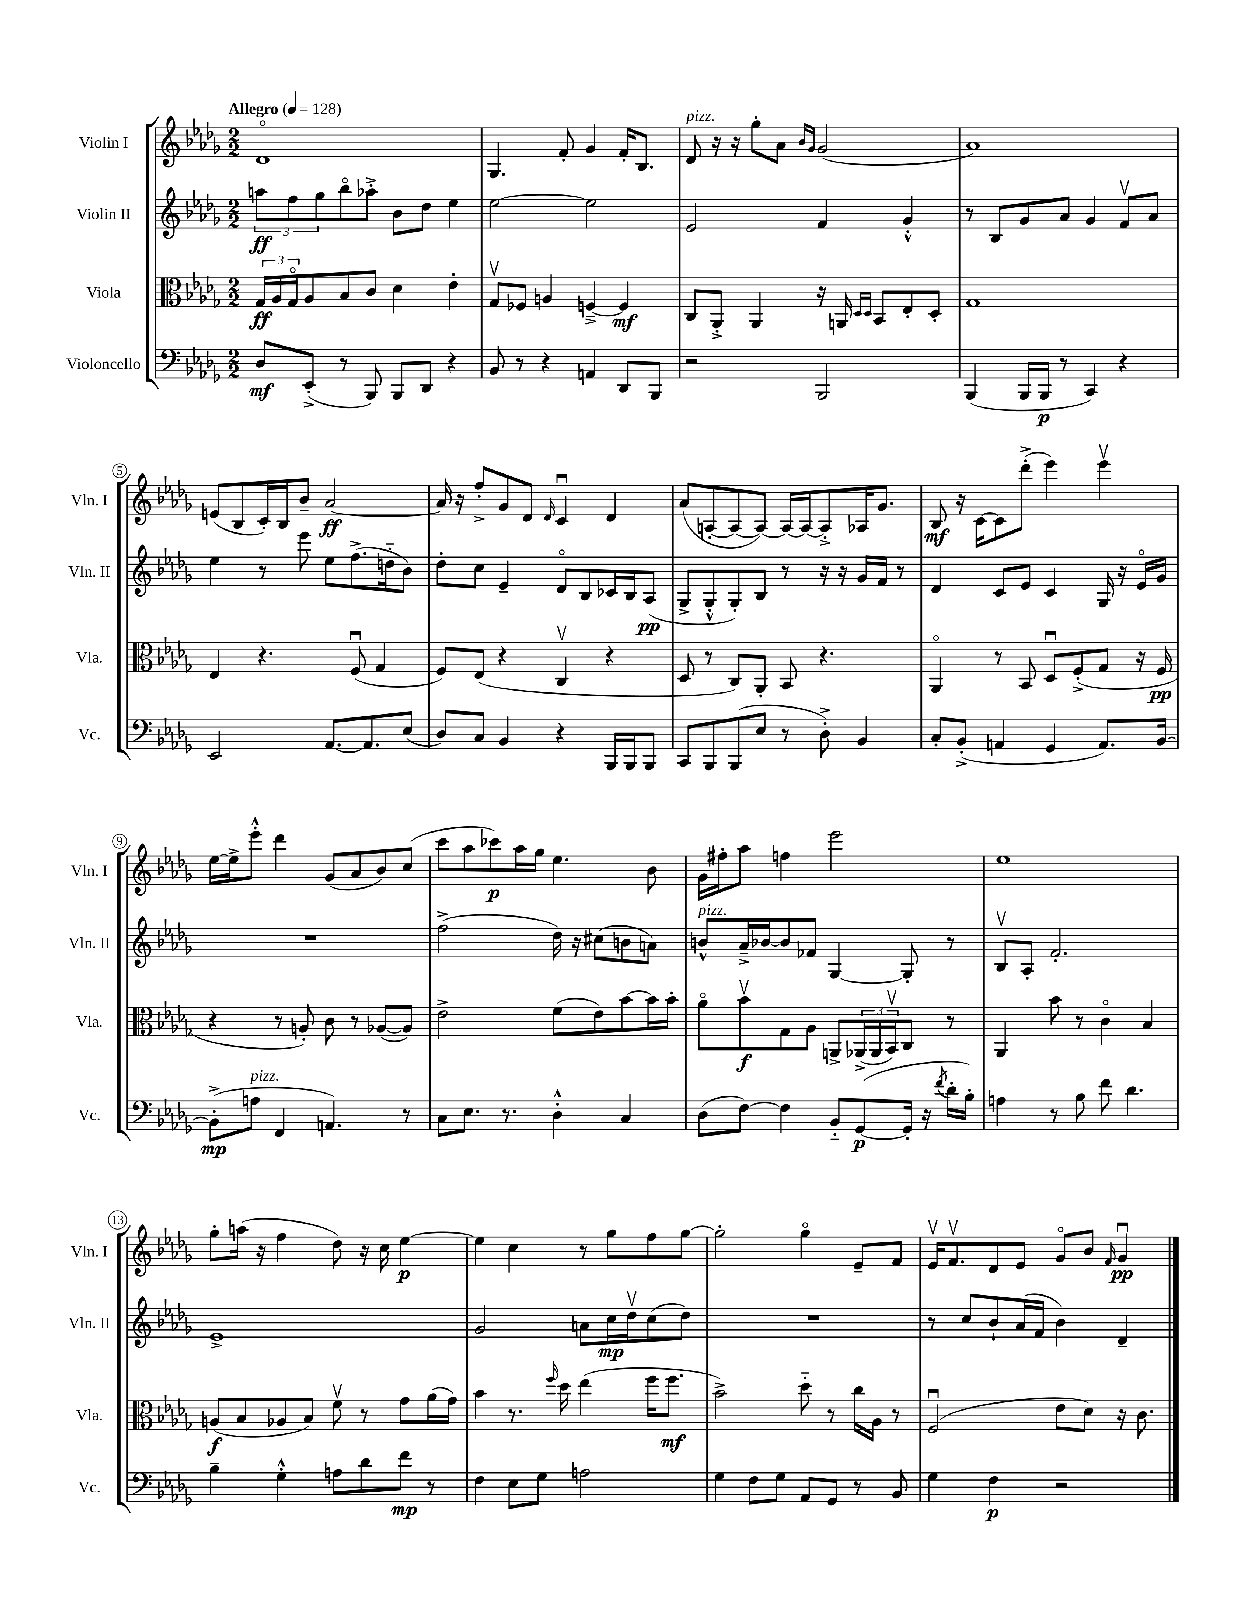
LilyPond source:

<<
\new StaffGroup <<
\new Staff = "s0" \with { instrumentName = "Violin I" shortInstrumentName = "Vln. I" } {
    \clef treble \key des \major \numericTimeSignature \time 2/2 \tempo "Allegro" 4 = 128
    des'1\flageolet |
    ges4. f'8-. ges'4 f'16-. bes8. |
    des'8^\markup { \italic "pizz." } r16 r16 ges''8-. aes'8 \grace { bes'16 ges'16 } ges'2( |
    aes'1) |
    e'8( bes8 c'16-.) bes16 bes'8-- aes'2~\ff |
    aes'16 r16 f''8-.-> ges'8 des'8 \grace { des'16 } c'4\downbow des'4 |
    aes'8( a8~-. a8~ a8~) a16~ a16~ a8-.-> aes16 ges'8. |
    bes8\mf r16 c'16~ c'8 des'''8-.->( ees'''4) ees'''4\upbow |
    ees''16~ ees''16-> ees'''8-.-^ des'''4 ges'8( aes'8 bes'8) c''8( |
    c'''8 aes''8 ces'''8\p) aes''16 ges''16 ees''4. bes'8 |
    ges'16 fis''16-. aes''8 f''4 ees'''2 |
    ees''1 |
    ges''8-. a''16( r16 f''4 des''8) r16 c''16 ees''4~\p |
    ees''4 c''4 r8 ges''8 f''8 ges''8~ |
    ges''2-. ges''4\flageolet ees'8-- f'8 |
    ees'16\upbow f'8.\upbow des'8 ees'8 ges'8\flageolet bes'8 \grace { f'16 } ges'4\downbow\pp \bar "|." |
}
\new Staff = "s1" \with { instrumentName = "Violin II" shortInstrumentName = "Vln. II" } {
    \clef treble \key des \major \numericTimeSignature \time 2/2
    \tuplet 3/2 { a''8\ff f''8 ges''8 } bes''8\flageolet aes''8-.-> bes'8 des''8 ees''4 |
    ees''2~ ees''2 |
    ees'2 f'4 ges'4-.-^ |
    r8 bes8 ges'8 aes'8 ges'4 f'8\upbow aes'8 |
    ees''4 r8 ees'''8 ees''8 f''8.->( d''16-_ bes'8) |
    des''8-. c''8 ees'4-- des'8\flageolet bes8 ces'16 bes16 aes8\pp( |
    ges8-> ges8-.-^ ges8-.) bes8 r8 r16 r16 ges'16 f'16 r8 |
    des'4 c'8 ees'8 c'4 ges16 r16 ees'16\flageolet ges'16 |
    R1 |
    f''2->( des''16) r16 cis''8( b'8 a'8) |
    b'8-^^\markup { \italic "pizz." } aes'16---> bes'16~ bes'8 fes'8 ges4~ ges8-. r8 |
    bes8\upbow aes8-. f'2.-. |
    ees'1-> |
    ges'2 a'8 c''16\mp des''16\upbow c''8( des''8) |
    R1 |
    r8 c''8 bes'8-! aes'16( f'16 bes'4) des'4-- \bar "|." |
}
\new Staff = "s2" \with { instrumentName = "Viola" shortInstrumentName = "Vla." } {
    \clef alto \key des \major \numericTimeSignature \time 2/2
    \tuplet 3/2 { ges16\ff aes16 ges16\flageolet } aes8 bes8 c'8 des'4 ees'4-. |
    ges8\upbow fes8 a4 f4~---> f4\mf |
    c8 aes,8-.-> aes,4 r16 a,16 \grace { des16 des16 } bes,8 ees8-. des8-. |
    ges1 |
    ees4 r4. f8\downbow( ges4 |
    f8) ees8( r4 c4\upbow r4 |
    des8 r8 c8) aes,8-. bes,8 r4. |
    aes,4\flageolet r8 bes,8 des8\downbow f8-.->( ges8 r16 f16\pp |
    r4 r8 a8-.) c'8 r8 aes8~( aes8) |
    ees'2-> f'8( ees'8) bes'8~ bes'16 bes'16-. |
    aes'8\flageolet bes'8\upbow\f ges8 aes8 a,8-> \tuplet 3/2 { aes,16->( aes,16 bes,16\upbow) } c8 r8 |
    aes,4 bes'8 r8 c'4\flageolet bes4 |
    a8\f( bes8 aes8 bes8) f'8\upbow r8 ges'8 aes'16( ges'16) |
    bes'4 r8. \grace { f''16 } des''16 ees''4( f''16 f''8.\mf |
    bes'2->) des''8-_ r8 c''16 aes16 r8 |
    f2\downbow( ees'8 des'8) r16 c'8. \bar "|." |
}
\new Staff = "s3" \with { instrumentName = "Violoncello" shortInstrumentName = "Vc." } {
    \clef bass \key des \major \numericTimeSignature \time 2/2
    des8\mf ees,8-.->( r8 bes,,8) bes,,8 des,8 r4 |
    bes,8 r8 r4 a,4 des,8 bes,,8 |
    r2 bes,,2 |
    bes,,4( bes,,16 bes,,16\p r8 c,4) r4 |
    ees,2 aes,8.~ aes,8. ees8( |
    des8) c8 bes,4 r4 bes,,16 bes,,16 bes,,8 |
    c,8 bes,,8 bes,,8( ees8 r8 des8-.->) bes,4 |
    c8-. bes,8-.->( a,4 ges,4 a,8.) bes,16~ |
    bes,8-.->\mp( a8^\markup { \italic "pizz." } f,4 a,4.) r8 |
    c8 ees8. r8. des4-.-^ c4 |
    des8( f8~) f4 bes,8-_ ges,8~\p( ges,16-. r16 \acciaccatura { f'8 } des'16-. bes16-.) |
    a4 r8 bes8 f'8 des'4. |
    bes4-- ges4-.-^ a8 des'8 f'8\mp r8 |
    f4 ees8 ges8 a2 |
    ges4 f8 ges8 aes,8 ges,8 r8 bes,8 |
    ges4 f4\p r2 \bar "|." |
}
>>
>>
\layout { \context { \Score \override BarNumber.stencil = #(make-stencil-circler 0.1 0.3 ly:text-interface::print) } }
